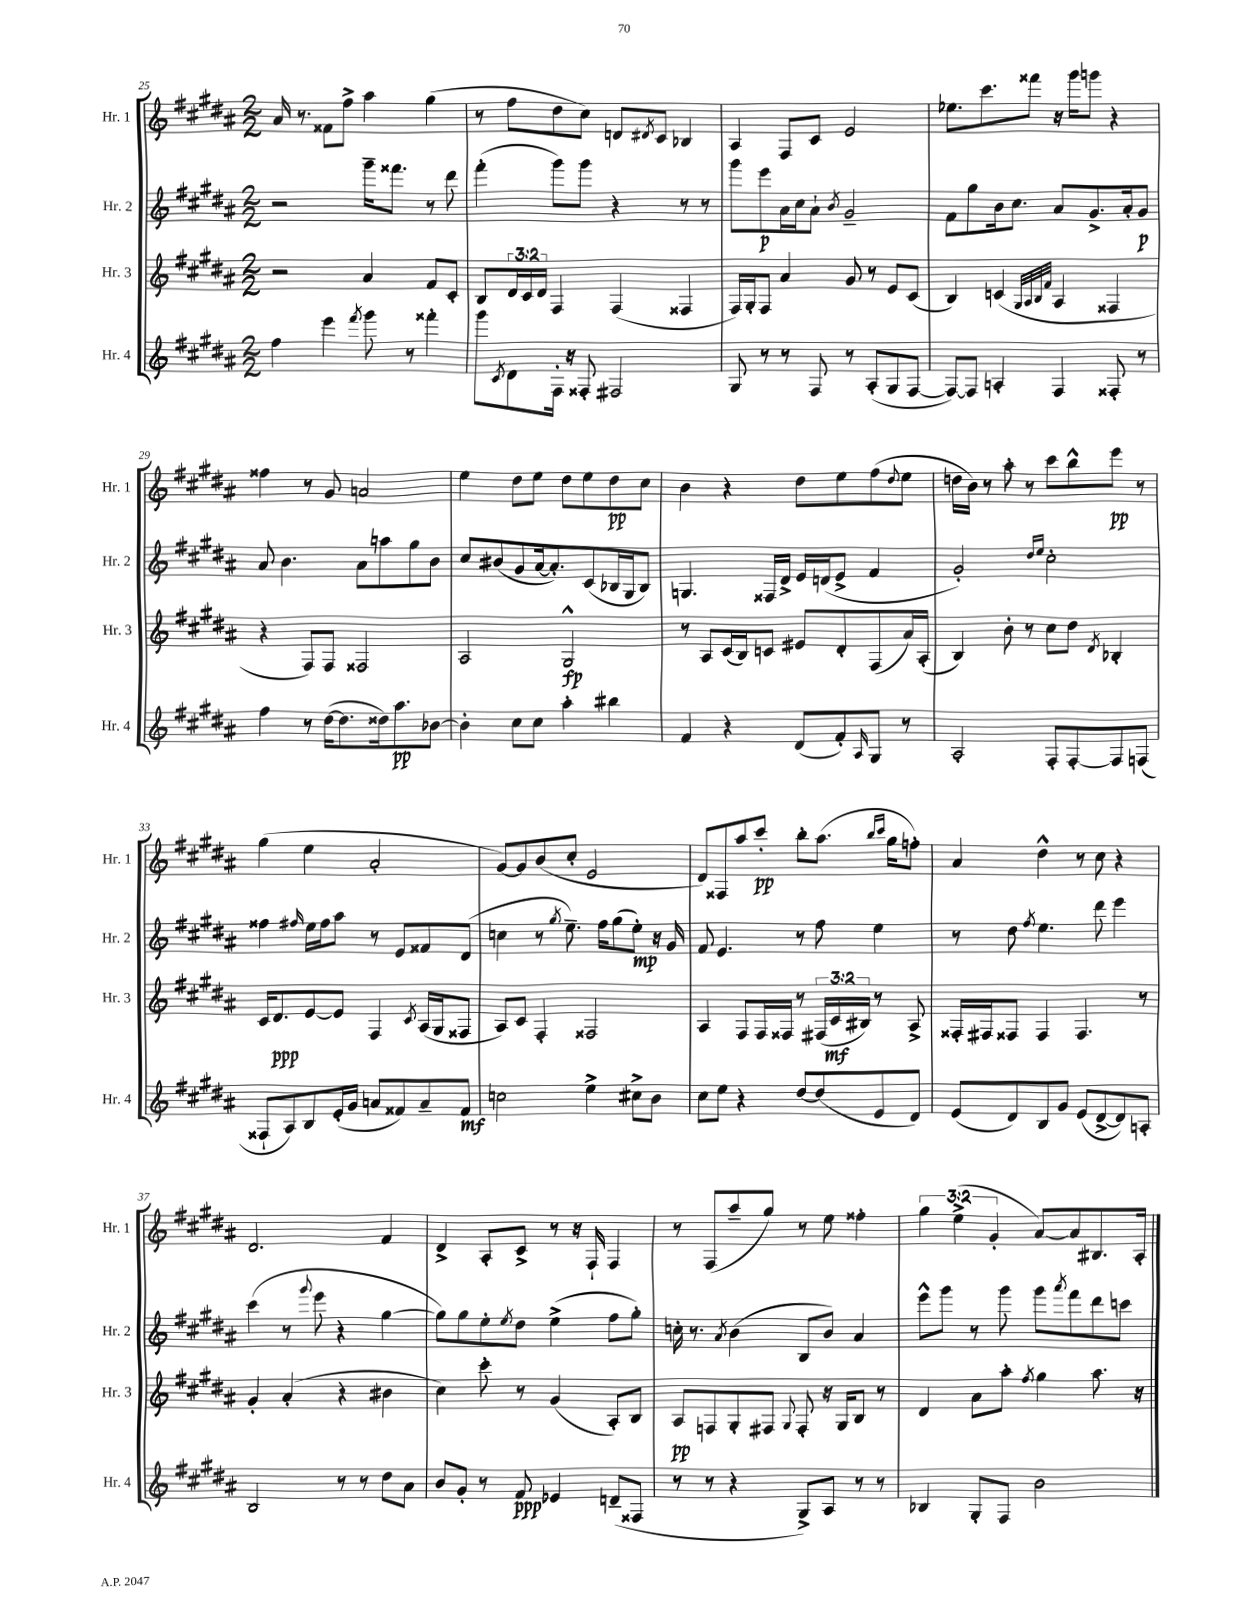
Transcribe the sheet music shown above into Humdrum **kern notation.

**kern	**kern	**kern	**kern
*staff4	*staff3	*staff2	*staff1
*clefG2	*clefG2	*clefG2	*clefG2
*k[f#c#g#d#a#]	*k[f#c#g#d#a#]	*k[f#c#g#d#a#]	*k[f#c#g#d#a#]
*M2/2	*M2/2	*M2/2	*M2/2
4ff#\	2r	2r	16a#/
.	.	.	8.r
4eee\	.	.	8f##\L
.	.	.	8ff#^\J
8qfff#/	.	.	.
8ggg#\	4a#/	16ggg#~\LK	4aa#\
.	.	8.fff##\J	.
8r	.	.	.
4fff##'\	8f#/L	8r	(4gg#\
.	8c#'/J	8ddd#\	.
=	=	=	=
8ggg#\L	8B/L	(4fff#'\	8r
8qc#/	.	.	.
8d#\	24d#/L	.	8ff#\L
.	24c#/	.	.
.	24d#/JJ	.	.
16F#'\Jk	4F#/	8ggg#\L)	8dd#\
16r	.	.	.
8F##'/	.	8ggg#\J	8cc#\J)
2F#/	(4F#/	4r	8d/L
.	.	.	8qd#/
.	.	.	8c#/J
.	4F##/	8r	4B-/
.	.	8r	.
=	=	=	=
8G#/	16F#/LL)	8ggg#\L	4A#/
.	16G#'/J	.	.
8r	8F#/J	8eee\	.
8r	4a#/	16a#\L	8F#/L
.	.	16cc#\J	.
8F#/	.	8a#`\J	8c#/J
.	.	8qb/	.
8r	8g#/	2g#~/	2e/
(8A#'/L	8r	.	.
8G#/	8e/L	.	.
[8F#/J	(8c#/J	.	.
=	=	=	=
8F#/_L)	4B/)	8f#\L	8.ee-\L
8F#/]J	.	8gg#\	.
.	.	.	8.ccc#\
4A'/	(4c/	16b\k	.
.	.	8.cc#\J	.
.	.	.	8fff##\J
.	32qqG#/LLL	.	.
.	32qqA#/	.	.
.	32qqB/	.	.
.	32qqf#/JJJ	.	.
4F#/	4A#/	8a#/L	16r
.	.	.	16ggg#\LK
.	.	8.g#^/	8ggg\J
8F##'/	4F##/	.	4r
.	.	16a#'/k	.
8r	.	8g#/J	.
=	=	=	=
4ff#\	4r	8a#/	4ff##\
.	.	4.b\	.
8r	8F#/L)	.	8r
([16dd#\LK	8F#/J	.	8g#/
8.dd#\]	.	.	.
.	2F##/	8a#\L	2a/
16dd##\k)	.	8aa\	.
8.aa#\	.	.	.
.	.	8gg#\	.
[8b-\J	.	8b\J	.
=	=	=	=
4b-'\]	2A#/	8cc#/L	4ee\
.	.	(8b#/	.
8cc#\L	.	8g#/	8dd#\L
8cc#\J	.	[16a#/k	8ee\J
.	.	8.a#'/])	.
4aa#'\	2G#^^/	.	8dd#\L
.	.	(8c#/	8ee\
4bb#\	.	16B-/L	8dd#\
.	.	16G#/J	.
.	.	8B-/J)	8cc#\J
=	=	=	=
4f#/	8r	4.G/	4b\
.	8A#/L	.	.
4r	(16c#/L	.	4r
.	16B/J)	.	.
.	8c/J	16F##/LL	.
.	.	16d#^/JJ	.
(8d#/L	8e#/L	16e/LL	8dd#\L
.	.	(16d/J	.
8f#'/)	8d#'/	8e^/J	8ee\
16qqA#/	.	.	.
8G#/J	(8F#/	4f#/	(8ff#\
.	.	.	8qqdd#/
8r	16a#/L)	.	8ee\J
.	(16A#'/JJ	.	.
=	=	=	=
2A#'/	4B/)	2g#'/)	16dd\LL
.	.	.	16b\JJ)
.	.	.	8r
.	8b'\	.	8aa#'\
.	8r	.	8r
.	.	16qqdd#/LL	.
.	.	16qqee/JJ	.
8F#'/L	8cc#\L	2cc#'\	8ccc#\L
[8F#'/	8dd#\J	.	8bb^^\
.	8qd#/	.	.
8F#/]	4B-'/	.	8eee\J
(8F/J	.	.	8r
=	=	=	=
8F##`/L	16c#/LK	4ff##\	(4gg#\
.	8.d#/	.	.
8A#/)	.	.	.
.	.	16qqff#/	.
8B/	[8e/	16ee\LL	4ee\
.	.	16ff#\J	.
(16e'/L	8e/]J	8aa#\J	.
16g#/JJ	.	.	.
8a/L	4F#/	8r	2a#'/
8f##/)	.	8e/L	.
.	8qc#/	.	.
8a~/	(16A#/LL	8f##/	.
.	16G#/J	.	.
8f##/J	8F##/J	(8d#/J	.
=	=	=	=
2cc\	8A#/L)	4cc\	[8g#/L)
.	8c#/J	.	8g#/]
.	4F#'/	8r	(8b/
.	.	8qgg#/	.
.	.	8.ee~\)	8cc#'/J
4ee^\	2F##/	.	2e/
.	.	16ff#\LK	.
.	.	(8gg#\	.
8cc#^\L	.	8ee'\J)	.
8b\J	.	16r	.
.	.	16g#/	.
=	=	=	=
8cc#\L	4A#/	8f#/	8d#/L)
8ee\J	.	4.e/	8F##/
4r	8F#/L	.	8aa#/
.	16F#/L	.	8ccc#'/J
.	16F##/JJ	.	.
[8dd#/L	8r	8r	8bb'\L
(8dd#/]	(24F#/LL	8ff#\	(8.aa#\J
.	24c#/	.	.
.	24B#/JJ)	.	.
8e/	8r	4ee\	.
.	.	.	16qqbb/LL
.	.	.	16qqccc#/JJ
.	.	.	16gg#\LK
8d#/J)	8A#^/	.	8ff'\J)
=	=	=	=
(8e/L	16F##'/LL	8r	4a#/
.	16F#/J	.	.
8d#/)	8F##/J	8dd#\	.
.	.	8qff#/	.
8B/	4F##/	4.ee\	4dd#^^\
8g#/J	.	.	.
(8e/L	4.F##/	.	8r
[8d#^/	.	8ddd#\	8cc#\
8d#/])	.	4eee\	4r
8A'/J	8r	.	.
=	=	=	=
2B/	4g#'/	(4ccc#\	2.d#/
.	(4a#'/	8r	.
.	.	8qqggg#/	.
.	.	8eee\	.
8r	4r	4r	.
8r	.	.	.
8dd#\L	4b#\	[4gg#\	4f#/
8a#\J	.	.	.
=	=	=	=
8b/L	4cc#\)	8gg#\]L)	4d#^/
8g#'/J	.	8gg#\	.
8r	8ccc#'\	8ee'\	8A#'/L
.	.	8qee/	.
8f#/	8r	8dd#\J	8c#^/J
4e-/	(4g#/	(4ee^\	8r
.	.	.	16r
.	.	.	16F#`/
(8d~/L	8A#'/L)	8ff#\L	4F#/
8F##/J	8B/J	8gg#'\J)	.
=	=	=	=
8r	8A#/L	16cc'\	8r
.	.	8.r	.
8r	8F/	.	(8F#/L
.	.	8qa#/	.
4r	8G#'/	(4b\	8aa#~/
.	8F#/J	.	8gg#/J)
.	8qqG#/	.	.
8G#^/L)	8F#'/	8B/L	8r
8A#/J	16r	8b/J)	8ee\
.	16G#/LK	.	.
8r	8B/J	4a#/	4ff##'\
8r	8r	.	.
=	=	=	=
4B-/	4d#/	8eee^^\L	6gg#\
.	.	8ggg#\J	.
.	.	.	(6ee^\
8G#'/L	8a#\L	8r	.
.	.	.	6g#'/
8F#/J	8aa#'\J	8ggg#\	.
.	8qff#/	.	.
2b\	4gg#\	8ggg#\L	[8a#/L)
.	.	8qaaa#/	.
.	.	8fff#\	8a#/]
.	8.aa#\	8ddd#\	8.B#/
.	.	8ccc\J	.
.	16r	.	16A#'/Jk
==	==	==	==
*-	*-	*-	*-
